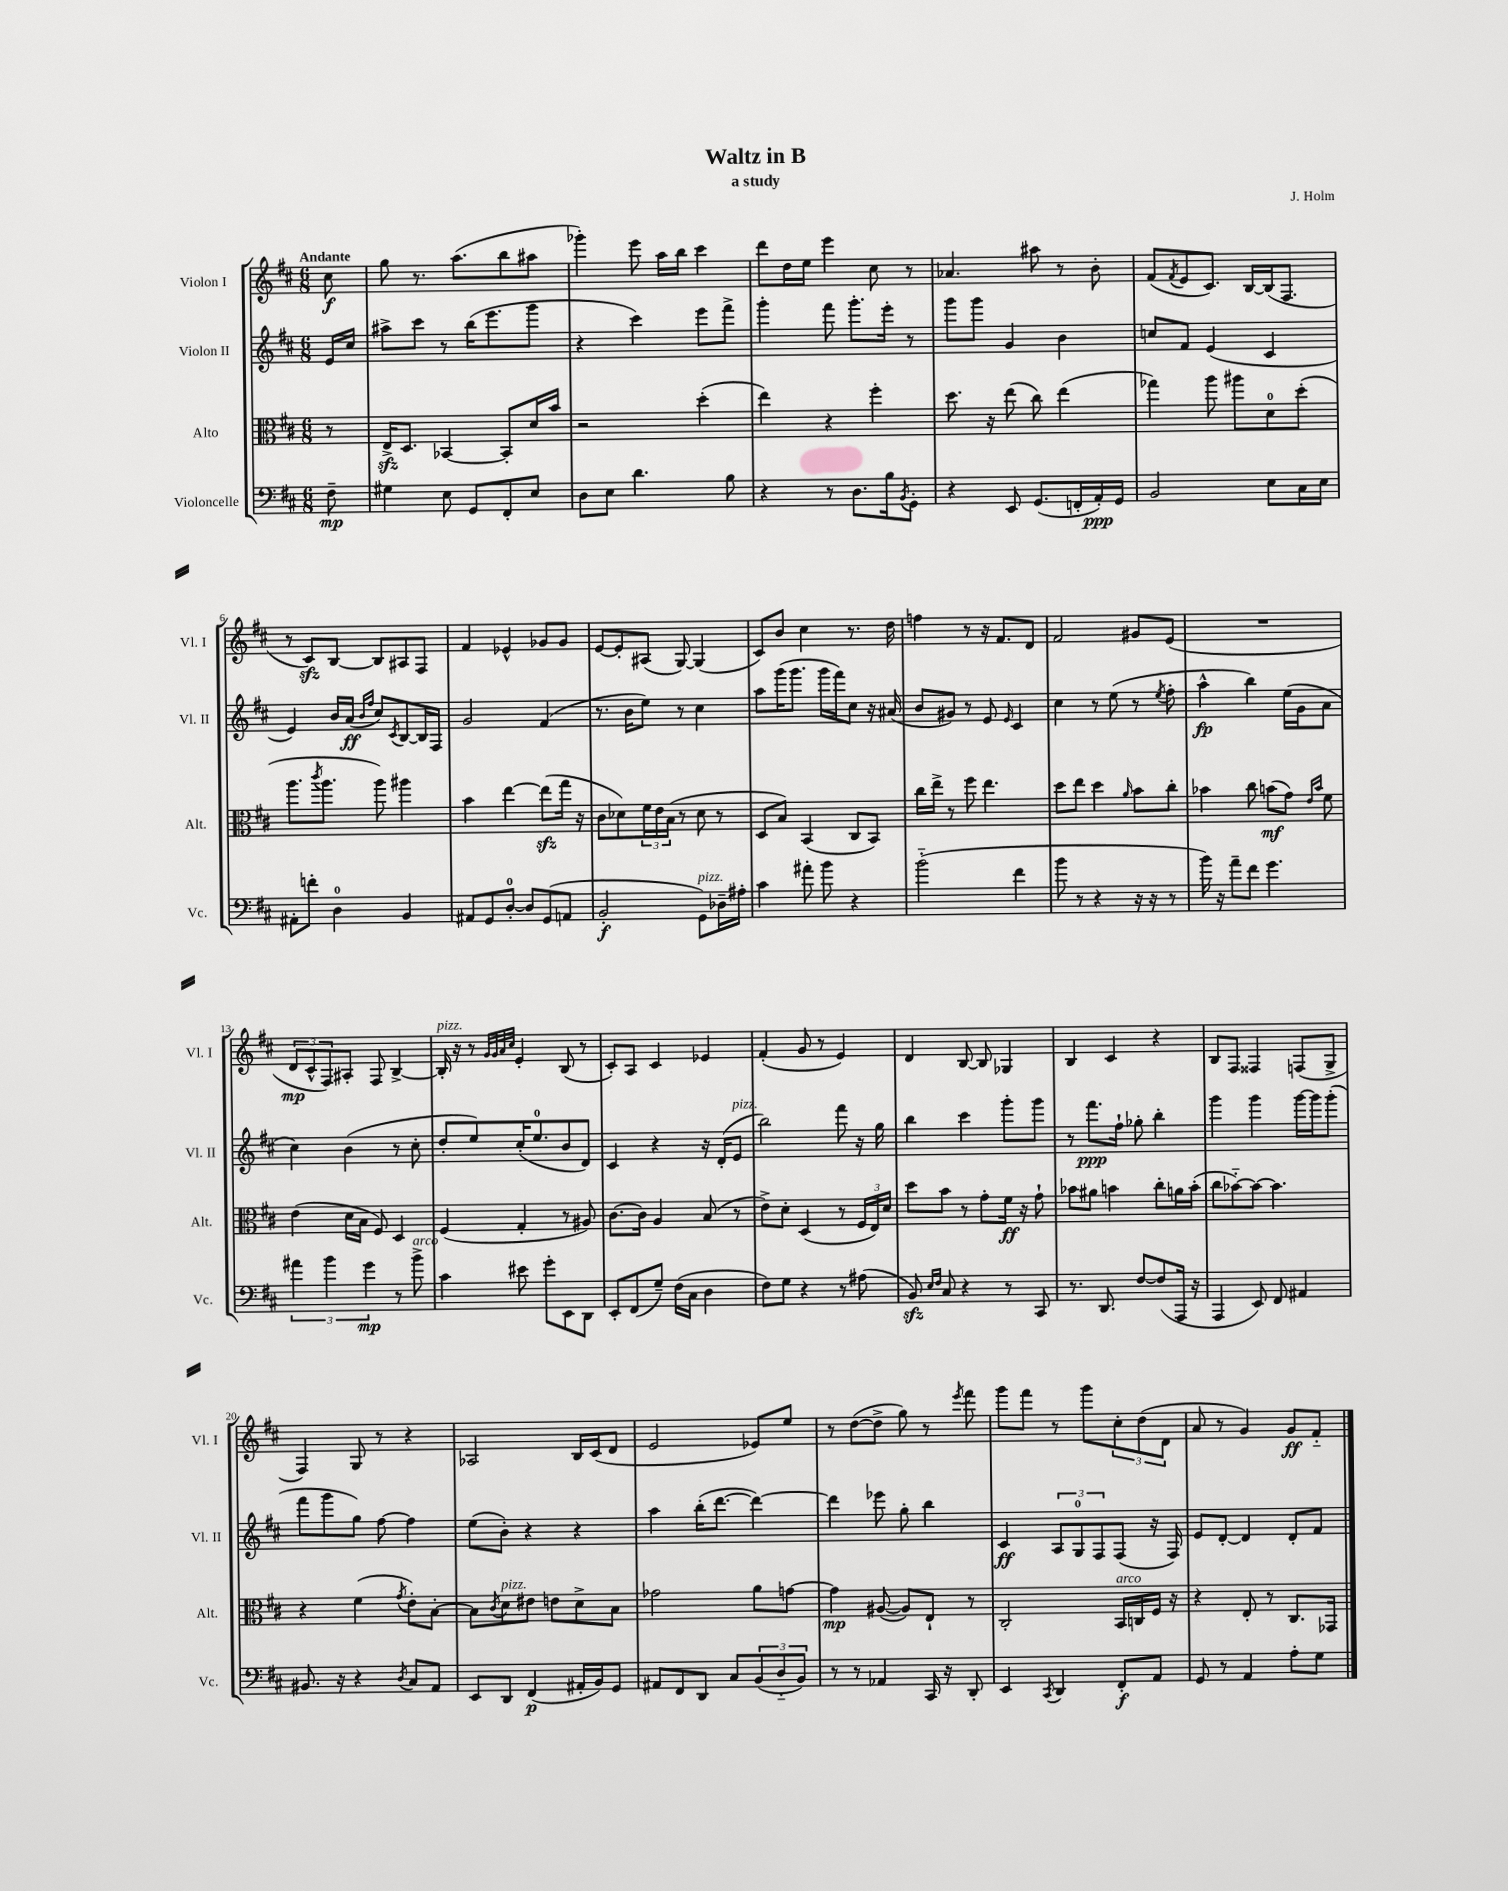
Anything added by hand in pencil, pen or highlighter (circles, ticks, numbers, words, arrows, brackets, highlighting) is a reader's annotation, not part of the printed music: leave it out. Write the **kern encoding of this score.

**kern	**kern	**kern	**kern
*staff4	*staff3	*staff2	*staff1
*clefF4	*clefC3	*clefG2	*clefG2
*k[f#c#]	*k[f#c#]	*k[f#c#]	*k[f#c#]
*M6/8	*M6/8	*M6/8	*M6/8
8F#~\	8r	16e/LL	8cc#\
.	.	16cc#/JJ	.
=	=	=	=
4G#\	16E^/LK	8aa#^\L	8gg\
.	8.D/J	.	.
.	.	8ccc#\J	8.r
8E\	[4BB-/	8r	.
.	.	.	(8.aa\L
8GG/L	.	(16bb\LK	.
.	.	8.eee\	.
8FF#'/	8BB-'/]L	.	8bb\
8E/J	16d/L	8ggg\J	8aa#\J
.	16b/JJ	.	.
=	=	=	=
8D\L	2r	4r	4ggg-'\)
8E\J	.	.	.
4.d\	.	4ccc#\)	8eee\
.	.	.	16aa\LL
.	.	.	16bb\JJ
.	(4dd'\	8eee\L	4ccc#\
8B\	.	8fff#^\J	.
=	=	=	=
4r	4ee\)	4ggg'\	8ddd\L
.	.	.	16dd\L
.	.	.	16ee\JJ
8r	4r	8fff#\	4eee\
8.D\L	.	8.ggg'\L	.
.	4ff#'\	.	8cc#\
16B\k	.	16eee'\Jk	.
8qBB/	.	.	.
8GG'\J	.	8r	8r
=	=	=	=
4r	8.dd\	8ggg\L	4.a-/
.	.	8ggg\J	.
.	16r	.	.
8EE/	(8ee\	4g/	.
(8.GG/L	8cc#\)	.	8aa#\
.	(4ee\	4b\	8r
16FF'/L	.	.	.
16AA'/)	.	.	8b'\
16GG/JJ	.	.	.
=	=	=	=
2BB/	4gg-\)	8cc/L	(8f#/L
.	.	.	8qf#/
.	.	8f#/J	8e/
.	8aa\	(4e/	8.c#/J)
.	8aa#\L	.	.
.	.	.	[16B/LL
8E\L	8d\	4c#/	(16B/]J
.	.	.	8.F#/J
16C#\L	(8dd'\J	.	.
16E\JJ	.	.	.
=	=	=	=
8AA#'\L	8.aa\L	4e/)	8r
8f'\J	.	.	8c#/L)
.	8qccc#/	.	.
.	8.aa\J	.	.
4D\	.	16b/LL	[8B/J
.	.	(16a/JJ	.
.	.	16qqb/LL	.
.	.	16qqff#/JJ	.
.	8aa\)	8cc#/L)	8B/]L
.	.	8qc#/	.
4BB/	4aa#\	[8B/	8A#/
.	.	16B/]L	8F#/J
.	.	16F#/JJ	.
=	=	=	=
8AA#/L	4b\	2g/	4f#/
8GG/	.	.	.
[8D'/J	[4ee\	.	4e-^^/
8D/]L	.	.	.
(8GG/	(8ee\]L	(4f#/	8g-/L
8AA/J	16gg\Jk	.	8g-/J
.	16r	.	.
=	=	=	=
2BB'/	8c#\L	8.r	[8e/L
.	8d-\)	.	8e'/]
.	.	16b\LK	.
.	24f#\L	8ee\J)	(8A#/J
.	24e\	.	.
.	(24B\JJ	.	.
.	8r	8r	[8G/)
8GG\L)	8d-\	4cc#\	(4G/]
16D-~\L	8r	.	.
16A#'\JJ	.	.	.
=	=	=	=
4c#\	8D/L	8aa\L	8c#/L)
.	8B/J)	(16ggg\K	8b/J
.	.	8.ggg\J	.
8a#'\	(4BB/	.	4cc#\
8b\	.	16ggg\LL	.
.	.	16fff#\J)	.
4r	8C#/L	8cc#\J	8.r
.	8BB/J)	16r	.
.	.	(16a#/	16dd\
=	=	=	=
(2b'~\	16cc#\LL	8b/L	4ff\
.	16ee^\JJ	.	.
.	8r	8g#/J)	.
.	8ff#\	8r	8r
.	4.ee\	8e/	16r
.	.	.	8.f#/L
.	.	16qqe/	.
4f#\	.	4c#/	.
.	.	.	8d/J
=	=	=	=
8b\	8dd\L	4cc#\	2f#/
8r	8ee\J	.	.
4r	4dd\	8r	.
.	.	(8ee\	.
.	16qqa/	.	.
16r	8b\L	8r	8g#/L
16r	.	.	.
.	.	8qee/	.
8r	8cc#'\J	8ff#'\	(8e/J
=	=	=	=
16b\)	4b-\	4aa^^\	2.r
16r	.	.	.
8a~\L	.	.	.
8f#\J	8cc#\	4bb\)	.
4.g\	(8b\L	.	.
.	8g\J)	(16ee\LL	.
.	.	16g\J	.
.	16qqe/LL	.	.
.	16qqb/JJ	.	.
.	8f#\	8a\J	.
=	=	=	=
6a#\	(4e\	4cc#\)	12d/L
.	.	.	12c#^^/
6b\	.	.	12F#/)
.	16d\LL	(4b\	8A#'/J
.	16B\JJ	.	.
6g\	.	.	.
.	8F#/)	.	8F#/
8r	4D/	8r	[4B^/
8b^\	.	8cc#'\	.
=	=	=	=
4c#\	(4F#/	8dd'/L	16B'/]
.	.	.	16r
.	.	8ee/)	8r
.	.	.	32qqg/LLL
.	.	.	32qqg/
.	.	.	32qqa/
.	.	.	32qqcc#/JJJ
8e#\	4G'/	(16cc#'/K	4e'/
.	.	8.ee/	.
8g'\L	.	.	.
8EE\	8r	8b/	(8B/
8DD\J	8A#/)	8d/J)	8r
=	=	=	=
8EE'/L	[8.c#\L	4c#/	8c#'/L)
(8FF#/	.	.	8A/J
.	16c#\]Jk	.	.
8G~/J)	4A/	4r	4c#/
(16F#\LL	.	.	.
16C#\JJ	.	.	.
4D\	(8B/	16r	4e-/
.	.	(16d'/LK	.
.	8r	8e/J	.
=	=	=	=
8F#\L)	8e^\L)	2bb\)	(4f#'/
8G\J	8d'\J	.	.
4r	(4D/	.	8g/
.	.	.	8r
8r	8r	8fff#\	4e/)
(8A#\	24F#/LL	16r	.
.	24E/)	.	.
.	.	16gg\	.
.	24d/JJ	.	.
=	=	=	=
8BB/)	8dd\L	4bb\	4d/
16qqE/LL	.	.	.
16qqF#/JJ	.	.	.
8C#/	8b\J	.	.
4r	8r	4ccc#\	[8B/
.	8g'\L	.	8B/]
8r	16f#\Jk	8ggg'\L	4G-/
.	16r	.	.
8CC#/	8g`\	8ggg\J	.
=	=	=	=
8.r	8b-\L	8r	4B/
.	8a#\J	8.fff#\L	.
8.DD/	.	.	.
.	4b\	.	4c#/
.	.	16ff#`\Jk	.
[8F#/L	.	8gg-'\	.
(8F#/]	8cc#'\L	4bb'\	4r
16AAA/Jk	16a\L	.	.
16r	(16b'\JJ	.	.
=	=	=	=
4AAA/	8cc#\L	4ggg\	8B/L
.	[8b-'~\)	.	8F#/J
8EE/)	8b-\_J	4ggg\	4F##/
8FF#/	4.b-\]	.	.
4AA#/	.	[16ggg\LL	(8F/L
.	.	16ggg\]J	.
.	.	(8ggg'\J	8G^/J
=	=	=	=
8.BB#/	4r	8fff#\L	4F#/)
.	.	8ggg\	.
16r	.	.	.
4r	(4f#\	8gg\J)	8G/
.	.	[8ff#\	8r
8qD/	8qg/	.	.
8C#/L	8e'\L)	4ff#\]	4r
8AA/J	[8B'\J	.	.
=	=	=	=
8EE/L	8B\]L	(8ee\L	2A-/
.	8qc#/	.	.
8DD/J	8d\	8b'\J)	.
(4FF#/	8e#\J	4r	.
.	8e\L	.	.
16AA#'/LL	8d^\	4r	16B/LL
16BB/J)	.	.	(16c#/J
8GG/J	8B\J	.	8d/J
=	=	=	=
8AA#/L	2g-\	4aa\	2e/
8FF#/	.	.	.
8DD/J	.	(16bb'\LK	.
.	.	[8.ddd\J	.
8C#/L	.	.	.
(12BB/	8a\L	4ddd\_)	8e-/L)
12D'~/	.	.	.
.	[8g\J	.	8ee/J
12BB/J)	.	.	.
=	=	=	=
8r	4g\]	4ddd\]	8r
8r	.	.	([8dd\L
4AA-/	([8A#/	8eee-\	8dd^\]J
.	8A#/]L)	8gg'\	8gg\)
16CC#/	8E`/J	4bb\	8r
16r	.	.	.
.	.	.	8qeee/
8DD'/	8r	.	8fff#\
=	=	=	=
4EE/	2C#'/	4c#/	8ggg\L
.	.	.	8fff#\J
8qCC#/	.	.	.
4DD/	.	12A/L	8r
.	.	12G/	.
.	.	.	8ggg\L
.	.	12F#/	.
8FF#'/L	16BB/LL	(8F#/J	12cc#'\
.	16C/	.	.
.	.	.	(12dd\
8AA/J	16F#/JJ	16r	.
.	.	.	12d\J
.	16r	16F#/)	.
=	=	=	=
8GG/	4r	8e/L	8a/
8r	.	[8d'/J	8r
4AA/	8E'/	4d/]	4g/)
.	8r	.	.
8A'\L	8.C#/L	8d'/L	8g/L
8G\J	.	8f#/J	8f#'~/J
.	16GG-/Jk	.	.
==	==	==	==
*-	*-	*-	*-
